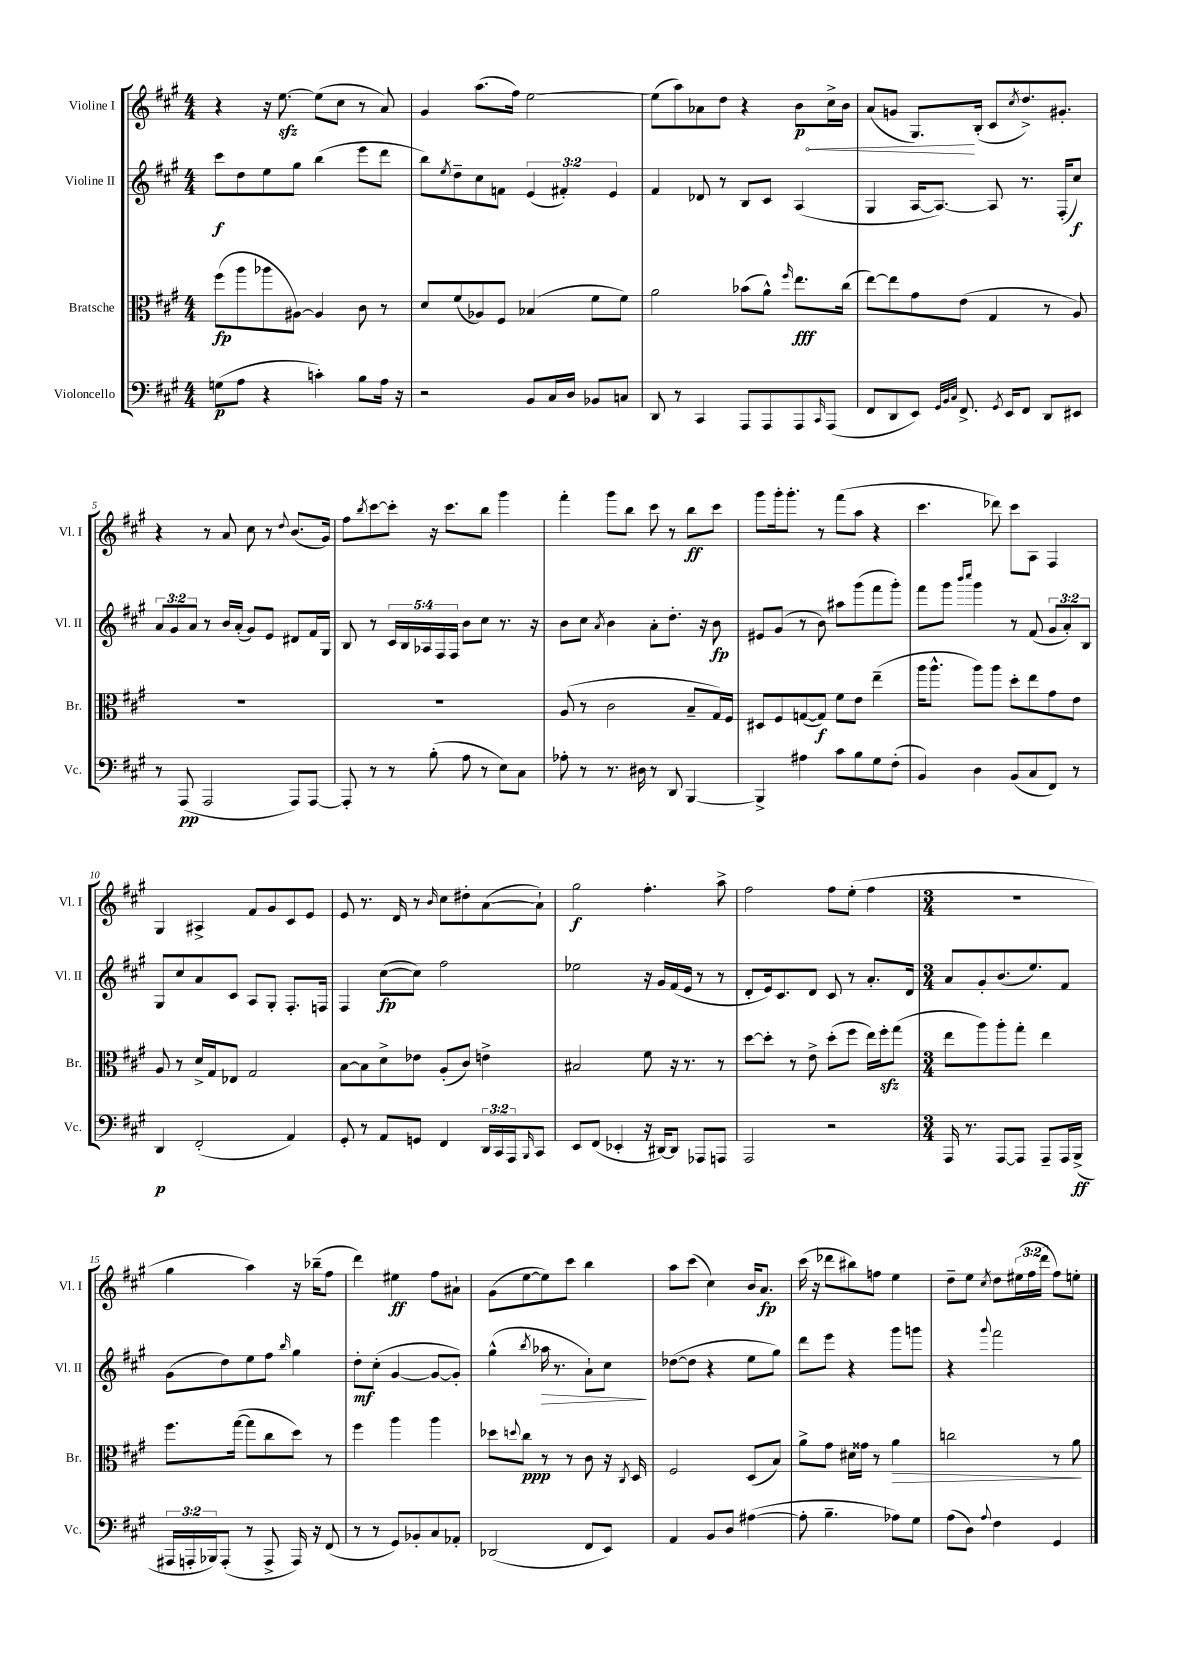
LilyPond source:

<<
\new StaffGroup <<
\new Staff = "s0" \with { instrumentName = "Violine I" shortInstrumentName = "Vl. I" } {
    \clef treble \key a \major \numericTimeSignature \time 4/4 \override Staff.TupletNumber.text = #tuplet-number::calc-fraction-text
    r4 r16 e''8.~\sfz e''8( cis''8 r8 a'8) |
    gis'4 a''8.( fis''16) e''2~ |
    e''8( a''8) aes'8 d''8 r4 \once \override Hairpin.circled-tip = ##t b'8\p\< cis''16-> b'16 |
    a'8( g'8 gis8.\!) b16-.( cis'8 \acciaccatura { cis''8 } d''8.->) gis'8.-. |
    r4 r8 a'8 cis''8 r8 \appoggiatura { d''8 } b'8.( gis'16) |
    fis''8 \acciaccatura { b''8 } cis'''8~ cis'''8-. r16 cis'''8. b''8 gis'''4 |
    fis'''4-. gis'''8 b''8 cis'''8 r8 b''8\ff cis'''8 |
    gis'''8 gis'''16-. gis'''8.-. r8 fis'''8( a''8 r4 |
    cis'''4. des'''8) cis'''8 a8 fis4 |
    gis4 ais4-> fis'8 gis'8 cis'8 e'8 |
    e'8 r8. d'16 r8 \grace { b'16 } cis''8 dis''8-. a'8~( a'8-!) |
    gis''2\f fis''4.-. a''8-> |
    fis''2 fis''8 e''8-.( fis''4 |
    \numericTimeSignature \time 3/4 r2. |
    gis''4 a''4) r16 bes''16--( fis''8 |
    d'''4) eis''4\ff fis''8 ais'8-! |
    gis'8( e''8~ e''8) cis'''8 b''4 |
    a''8 cis'''8( cis''4) b'16 a'8.\fp |
    cis'''16( r16 des'''8 bis''8) f''8 e''4 |
    d''8-- e''8 \acciaccatura { cis''8 } d''8 \tuplet 3/2 { eis''16( fis''16 d'''16 } fis''8) e''8-. \bar "|." |
}
\new Staff = "s1" \with { instrumentName = "Violine II" shortInstrumentName = "Vl. II" } {
    \clef treble \key a \major \numericTimeSignature \time 4/4 \override Staff.TupletNumber.text = #tuplet-number::calc-fraction-text
    cis'''8\f d''8 e''8 gis''8 b''4( e'''8 d'''8 |
    b''8) \acciaccatura { e''8 } d''8-- cis''8 f'8 \tuplet 3/2 { e'4( fis'4-.) e'4 } |
    fis'4 des'8 r8 b8 cis'8 a4( |
    gis4 a16~ a8.~) a8 r8. fis16-.( cis''8\f) |
    \tuplet 3/2 { a'8 gis'8 a'8 } r8 b'16 a'16-.( gis'8) e'8 dis'8 fis'16 gis16 |
    b8 r8 \tuplet 5/4 { cis'16 b16 aes16 fis16 fis16 } b'8 cis''8 r8. r16 |
    b'8 cis''8 \acciaccatura { a'8 } b'4 a'8-. d''8.-. r16 b'8\fp |
    eis'8 gis'8( r8 b'8) ais''8 gis'''8( fis'''8 gis'''8-.) |
    fis'''8 gis'''8 \grace { b'''16 cis''''16 } gis'''4 r8 fis'8( \tuplet 3/2 { gis'8 a'8-.) b8 } |
    gis8 cis''8 a'8 cis'8 a8 gis8-. fis8.-. f16 |
    fis4 cis''8~\fp( cis''8) fis''2 |
    ees''2 r16 gis'16 fis'16( e'16 r8 r8 |
    d'8-. e'16) cis'8. d'8 cis'8 r8 a'8.-. d'16 |
    \numericTimeSignature \time 3/4 a'8 gis'8-. b'8.( e''8.) fis'8 |
    gis'8( d''8) e''8 fis''8 \grace { b''16 } gis''4 |
    d''8-.\mf cis''8-.( gis'4~ gis'8~ gis'8-.) |
    gis''4-^( \acciaccatura { b''8 } aes''16\> r8. a'8-!) cis''8\! |
    des''8~( des''8 r4 e''8 gis''8) |
    d'''8 e'''8 r4 gis'''8 g'''8 |
    r4 \appoggiatura { gis'''8 } fis'''2 \bar "|." |
}
\new Staff = "s2" \with { instrumentName = "Bratsche" shortInstrumentName = "Br." } {
    \clef alto \key a \major \numericTimeSignature \time 4/4
    fis''8\fp( a''8 aes''8 ais8~) ais4 cis'8 r8 |
    d'8 fis'8( aes8) fis8 bes4( fis'8 fis'8) |
    a'2 bes'8( a'8-^) \grace { fis''16 } e''8.\fff cis''16( |
    e''8~) e''8 gis'8 e'8( gis4 r8 a8) |
    R1 |
    R1 |
    a8( r8 cis'2 b8-- gis16) fis16 |
    dis8 fis8 g8~( g8\f) fis'8 e'8 e''4--( |
    a''16 a''8.-^ a''8) a''8 d''8-. e''8 gis'8 e'8 |
    a8 r8 d'16-> gis16 ees8 gis2 |
    b8~ b8 d'8-> ees'8 a8-.( cis'8) e'4-> |
    bis2 fis'8 r16 r8. r8 |
    d''8~ d''8-. r8 e'8-> d''8-.( fis''8 e''16) fis''16-.\sfz gis''8( |
    \numericTimeSignature \time 3/4 e''8 a''8) a''8-. gis''8-. e''4 |
    fis''8. gis''16~( gis''8 cis''8 d''8) r8 |
    fis''4 a''4 a''4 |
    des''8 \appoggiatura { d''8 } cis''8\ppp r8 r8 cis'8 r16 \acciaccatura { cis8 } d16 |
    fis2 d8( b8) |
    a'8-> gis'8 dis'16 gisis'16 r8 a'4\> |
    c''2 r8 a'8\! \bar "|." |
}
\new Staff = "s3" \with { instrumentName = "Violoncello" shortInstrumentName = "Vc." } {
    \clef bass \key a \major \numericTimeSignature \time 4/4 \override Staff.TupletNumber.text = #tuplet-number::calc-fraction-text
    g8\p( a8 r4 c'4-.) b8 a16 r16 |
    r2 b,8 cis16 d16 bes,8 c8 |
    d,8 r8 cis,4 a,,8 a,,8 a,,8 \grace { cis,16 } a,,8( |
    fis,8 d,8 e,8) \grace { gis,32 b,32 cis32 } fis,8.-> \acciaccatura { gis,8 } e,16 fis,8 d,8 eis,8 |
    r8 a,,8\pp( a,,2 a,,8) a,,8~ |
    a,,8-. r8 r8 b8-.( a8 r8 e8) cis8 |
    aes8-. r8 r8. dis16 r8 d,8 b,,4~ |
    b,,4-> ais4 cis'8 b8 gis8 fis8-.( |
    b,4) d4 b,8( cis8 fis,8) r8 |
    d,4\p fis,2-.( a,4) |
    gis,8-. r8 a,8 g,8 fis,4 \tuplet 3/2 { d,16 cis,16 a,,16 } \grace { b,,16 } cis,8 |
    e,8 fis,8( ees,4-. r16 dis,16~) dis,8 aes,,8 a,,8 |
    a,,2 r2 |
    \numericTimeSignature \time 3/4 a,,16 r8. a,,8~ a,,8 a,,8-- a,,16 b,,16->\ff( |
    \tuplet 3/2 { ais,,16 a,,16-. bes,,16) } a,,8-.( r8 a,,8-> a,,16) r16 fis,8( |
    r8 r8 gis,8) bes,8-. cis8 aes,8-. |
    des,2( fis,8 e,8) |
    a,4 b,8 d8 ais4~( |
    ais8-. b4.-- aes8) gis8 |
    a8( d8) \appoggiatura { a8 } fis4 gis,4 \bar "|." |
}
>>
>>
